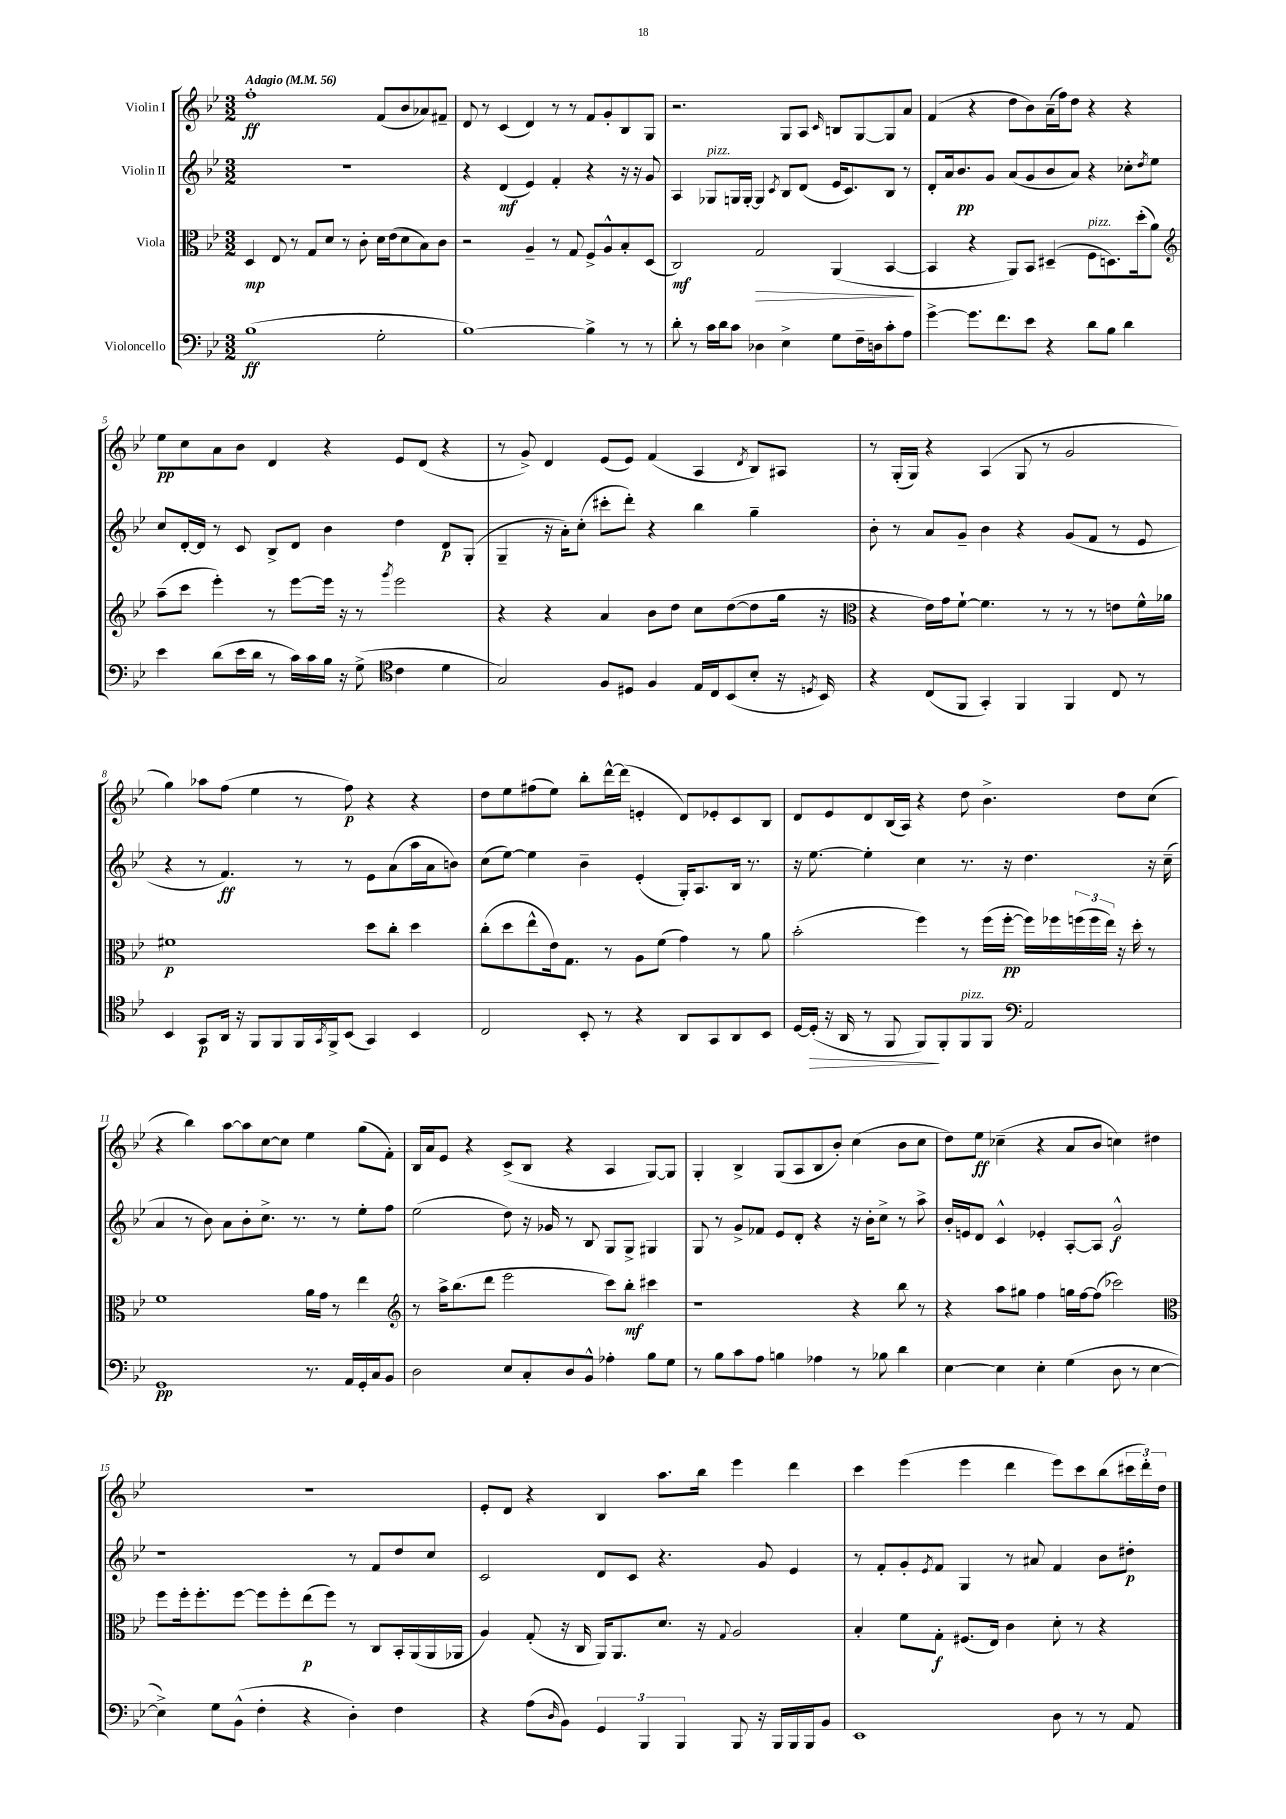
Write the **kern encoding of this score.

**kern	**dynam	**kern	**dynam	**kern	**dynam	**kern	**dynam
*part4	*part4	*part3	*part3	*part2	*part2	*part1	*part1
*staff4	*staff4	*staff3	*staff3	*staff2	*staff2	*staff1	*staff1
*I"Violoncello	*	*I"Viola	*	*I"Violin II	*	*I"Violin I	*
*clefF4	*	*clefC3	*	*clefG2	*	*clefG2	*
*k[b-e-]	*	*k[b-e-]	*	*k[b-e-]	*	*k[b-e-]	*
*M3/2	*	*M3/2	*	*M3/2	*	*M3/2	*
*MM56	*	*MM56	*	*MM56	*	*MM56	*
=1	=1	=1	=1	=1	=1	=1	=1
!	!	!	!	!	!	!LO:TX:a:B:t=Adagio	!
(1B-	ff	4D/	mp	1.r	.	1ff'	ff
.	.	8E-/	.	.	.	.	.
.	.	8r	.	.	.	.	.
.	.	8G/L	.	.	.	.	.
.	.	8d/J	.	.	.	.	.
.	.	8r	.	.	.	.	.
.	.	8c'\	.	.	.	.	.
2G'\	.	16d\LL	.	.	.	(8f/L	.
.	.	(16e-\J	.	.	.	.	.
.	.	8d\	.	.	.	8b-/	.
.	.	8B-\)	.	.	.	8a-X/)	.
.	.	8c\J	.	.	.	8f#X~/J	.
=2	=2	=2	=2	=2	=2	=2	=2
[1B-)	.	2r	.	4r	.	8d/	.
.	.	.	.	.	.	8r	.
.	.	.	.	(4d/	mf	(4c/	.
.	.	4A~/	.	4e-/)	.	4d/)	.
.	.	8r	.	4f'/	.	8r	.
.	.	8G/	.	.	.	8r	.
4B-^\]	.	8F^/L	.	4r	.	8f/L	.
.	.	8A^^/	.	.	.	8g'/	.
8r	.	8B-'/	.	16r	.	8B-/	.
.	.	.	.	16r	.	.	.
8r	.	(8D/J	.	8g/	.	8G/J	.
=3	=3	=3	=3	=3	=3	=3	=3
8d'\	.	2C/)	mf	4A/	.	2.r	.
8r	.	.	.	.	.	.	.
!	!	!	!	!LO:TX:a:i:t=pizz.	!	!	!
16c\LL	.	.	.	8G-X/L	.	.	.
16d\J	.	.	.	.	.	.	.
8c\J	.	.	.	16Gn/L	.	.	.
.	.	.	.	[16G'/JJ	.	.	.
!	!	!	!LO:HP:b	!	!	!	!
4D-X\	.	2G/	>	4G/]	.	.	.
.	.	.	.	8qc/	.	.	.
4E-^\	.	.	.	8B-/L	.	8G/L	.
.	.	.	.	(8d/J	.	8A/J	.
.	.	.	.	.	.	16qqc/	.
8G\L	.	(4AA/	.	16e-/KL	.	8Bn/L	.
.	.	.	.	8.c/)	.	.	.
16F~\L	.	.	.	.	.	[8G/	.
16Dn\J	.	.	.	.	.	.	.
8c'\	.	[4BB-/	.	8B-/J	.	8G/]	.
8A\J	.	.	.	8r	.	8a/J	.
.	.	.	]	.	.	.	.
=4	=4	=4	=4	=4	=4	=4	=4
[4g^\	.	4BB-/]	.	8d'/L	.	(4f/	.
.	.	.	.	16a/k	.	.	.
.	.	.	.	8.b-/	pp	.	.
8.g\L]	.	4r	.	.	.	4r	.
.	.	.	.	8g/J	.	.	.
8.f\	.	.	.	.	.	.	.
.	.	8AA/L)	.	(8a/L	.	8dd\L	.
8e-\J	.	8BB-/J	.	8g/	.	8b-\)	.
4r	.	(4D#X~/	.	8b-/	.	(16a~\L	.
.	.	.	.	.	.	16ff\J)	.
.	.	.	.	8a/J)	.	8dd\J	.
!	!	!LO:TX:a:i:t=pizz.	!	!	!	!	!
8d\L	.	8F\L	.	4r	.	4r	.
8B-\J	.	8.Dn\)	.	.	.	.	.
4d\	.	.	.	8cc-X'\L	.	4r	.
.	.	(16dd'\k	.	.	.	.	.
.	.	.	.	8qdd/	.	.	.
.	.	8a\J)	.	8ee-\J	.	.	.
!!LO:LB:g=z
=5	=5	=5	=5	=5	=5	=5	=5
*	*	*clefG2	*	*	*	*	*
4e-\	.	(8aa~\L	.	8cc/L	.	8ee-\L	pp
.	.	8ccc\J	.	[16d'/L	.	8cc\	.
.	.	.	.	16d/JJ]	.	.	.
(8d\L	.	4eee-'\)	.	8r	.	8a\	.
16e-\L	.	.	.	8c/	.	8b-\J	.
16d\JJ	.	.	.	.	.	.	.
8r	.	8r	.	8B-^/L	.	4d/	.
16c\LL)	.	[8eee-\L	.	8d/J	.	.	.
16c\	.	.	.	.	.	.	.
16B-\JJ	.	16eee-\Jk]	.	4b-\	.	4r	.
16r	.	16r	.	.	.	.	.
(8G^\	.	8r	.	.	.	.	.
*clefC4	*	*	*	*	*	*	*
.	.	8qggg/	.	.	.	.	.
4c\	.	2eee-\	.	4dd\	.	8e-/L	.
.	.	.	.	.	.	(8d/J	.
4d\	.	.	.	8d/L	p	4r	.
.	.	.	.	(8G'/J	.	.	.
=6	=6	=6	=6	=6	=6	=6	=6
2G/)	.	4r	.	4G~/	.	8r	.
.	.	.	.	.	.	8g^/)	.
.	.	4r	.	16r	.	4d/	.
.	.	.	.	16a'\KL)	.	.	.
.	.	.	.	(8cc'\J	.	.	.
8F/L	.	4a/	.	8ccc#X'\L	.	(8e-/L	.
8D#X/J	.	.	.	8ddd'\J)	.	8e-/J)	.
4F/	.	8b-\L	.	4r	.	(4f/	.
.	.	8dd\J	.	.	.	.	.
16E-/LL	.	8cc\L	.	4bb-\	.	4A/	.
16C/J	.	.	.	.	.	.	.
(8BB-/	.	([8dd\	.	.	.	.	.
.	.	.	.	.	.	8qd/	.
8B-'/J	.	8dd\]	.	4gg~\	.	8B-/L)	.
16r	.	16gg\Jk	.	.	.	8A#X/J	.
8qDn/	.	.	.	.	.	.	.
16BB-/)	.	16r	.	.	.	.	.
=7	=7	=7	=7	=7	=7	=7	=7
*	*	*clefC3	*	*	*	*	*
4r	.	4r	.	8b-'\	.	8r	.
.	.	.	.	8r	.	(16G'/LL	.
.	.	.	.	.	.	16G/JJ)	.
(8C/L	.	16e-\LL)	.	8a/L	.	4r	.
.	.	16g\J	.	.	.	.	.
8FF/J	.	[8f`\J	.	8g~/J	.	.	.
4GG'/)	.	4.f\]	.	4b-\	.	(4A/	.
4FF/	.	.	.	4r	.	8G/	.
.	.	8r	.	.	.	8r	.
4FF/	.	8r	.	(8g/L	.	2g/	.
.	.	8r	.	8f/J	.	.	.
8C/	.	8en\L	.	8r	.	.	.
8r	.	16f^^\L	.	8e-/	.	.	.
.	.	16a-X\JJ	.	.	.	.	.
!!LO:LB:g=z
=8	=8	=8	=8	=8	=8	=8	=8
4BB-/	.	1f#X	p	4r	.	4gg\)	.
8GG/L	p	.	.	8r	.	8aa-X\L	.
16AA/Jk	.	.	.	4.f/)	ff	(8ff\J	.
16r	.	.	.	.	.	.	.
8FF/L	.	.	.	.	.	4ee-\	.
8FF/	.	.	.	.	.	.	.
16FF/L	.	.	.	8r	.	8r	.
8qGG/	.	.	.	.	.	.	.
16FF^/J	.	.	.	.	.	.	.
(8BB-/J	.	.	.	8r	.	8ff\)	p
4GG/)	.	8dd\L	.	8e-\L	.	4r	.
.	.	8cc'\J	.	(8a\	.	.	.
4BB-/	.	4dd\	.	16aa\L	.	4r	.
.	.	.	.	16a\J	.	.	.
.	.	.	.	8bn\J)	.	.	.
=9	=9	=9	=9	=9	=9	=9	=9
2C/	.	(8cc'\L	.	(8cc\L	.	8dd\L	.
.	.	8dd\	.	[8ee-\J)	.	8ee-\	.
.	.	8ee-^^\	.	4ee-\]	.	(8ff#X\	.
.	.	16e-\k)	.	.	.	8ee-\J)	.
.	.	8.G\J	.	.	.	.	.
8BB-'/	.	.	.	4b-~\	.	8bb-'\L	.
8r	.	8r	.	.	.	[16ddd^^\L	.
.	.	.	.	.	.	(16ddd\JJ]	.
4r	.	8A\L	.	(4e-'/	.	4en'/	.
.	.	(8f\J	.	.	.	.	.
8AA/L	.	4g\)	.	16G'/KL)	.	8d/L)	.
.	.	.	.	8.A/	.	.	.
8GG/	.	.	.	.	.	8e-X'/	.
8AA/	.	8r	.	16B-/Jk	.	8c/	.
.	.	.	.	8.r	.	.	.
8BB-/J	.	8a\	.	.	.	8B-/J	.
=10	=10	=10	=10	=10	=10	=10	=10
[16D/LL	.	(2b-'\	.	16r	.	8d/L	.
!	!LO:HP:b	!	!	!	!	!	!
(16D'/JJ]	>	.	.	[8.ee-\	.	.	.
16r	.	.	.	.	.	8e-/	.
16AA/	.	.	.	.	.	.	.
8r	.	.	.	4ee-'\]	.	8d/	.
8FF/	.	.	.	.	.	(16B-/L	.
.	.	.	.	.	.	16A/JJ)	.
8FF/L)	.	4ff\)	.	4cc\	.	4r	.
8FF'/	]	.	.	.	.	.	.
!LO:TX:a:i:t=pizz.	!	!	!	!	!	!	!
8FF/	.	8r	.	8.r	.	8dd\	.
8FF/J	.	(16ff\LL	.	.	.	4.b-^\	.
.	.	[16ff'\JJ	pp	16r	.	.	.
*clefF4	*	*	*	*	*	*	*
2AA/	.	16ff\LL])	.	4.dd\	.	.	.
.	.	16ff-X\	.	.	.	.	.
.	.	(24ffn\	.	.	.	.	.
.	.	24ff\	.	.	.	.	.
.	.	24ee-\JJ)	.	.	.	.	.
.	.	16r	.	.	.	8dd\L	.
.	.	16dd'\	.	.	.	.	.
.	.	8r	.	16r	.	(8cc\J	.
.	.	.	.	(16cc~\	.	.	.
!!LO:LB:g=z
=11	=11	=11	=11	=11	=11	=11	=11
1GG	pp	1f	.	4a/	.	4r	.
.	.	.	.	8r	.	4bb-\)	.
.	.	.	.	8b-\)	.	.	.
.	.	.	.	8a\L	.	[8aa\L	.
.	.	.	.	8b-'\	.	8aa\]	.
.	.	.	.	8.cc^\J	.	[8cc\	.
.	.	.	.	.	.	8cc\J]	.
.	.	.	.	8.r	.	.	.
8.r	.	16a\LL	.	.	.	4ee-\	.
.	.	16g\JJ	.	.	.	.	.
.	.	8r	.	8r	.	.	.
16AA/LL	.	.	.	.	.	.	.
16GG'/	.	4ee-\	.	8ee-'\L	.	(8gg\L	.
16C/J	.	.	.	.	.	.	.
8BB-/J	.	.	.	8ff\J	.	8f'\J)	.
=12	=12	=12	=12	=12	=12	=12	=12
*	*	*clefG2	*	*	*	*	*
2D\	.	8r	.	(2ee-\	.	16B-/LL	.
.	.	.	.	.	.	16a/J	.
.	.	16aa^\KL	.	.	.	8e-/J	.
.	.	(8.bb-\	.	.	.	.	.
.	.	.	.	.	.	4r	.
.	.	8ddd\J	.	.	.	.	.
8E-/L	.	2eee-\	.	8dd\)	.	(8c^/L	.
8C'/	.	.	.	16r	.	8B-/J	.
.	.	.	.	16g-X/	.	.	.
8D/	.	.	.	8r	.	4r	.
8BB-^^/J	.	.	.	8B-/	.	.	.
4A-X'\	.	8ccc\L)	.	8G/L	.	4A/	.
.	.	8bb-'\J	mf	8G^/J	.	.	.
8B-\L	.	4ccc#X\	.	4G#X/	.	[8G/L)	.
8G\J	.	.	.	.	.	8G/J]	.
=13	=13	=13	=13	=13	=13	=13	=13
8r	.	1r	.	8G/	.	4G'/	.
8B-\L	.	.	.	8r	.	.	.
8c\	.	.	.	8g^/L	.	4B-^/	.
8A\J	.	.	.	8f-X/J	.	.	.
4Bn\	.	.	.	8e-/L	.	(8G/L	.
.	.	.	.	8d'/J	.	8A/	.
4A-X\	.	.	.	4r	.	8B-/	.
.	.	.	.	.	.	8b-'/J)	.
8r	.	4r	.	16r	.	(4cc\	.
.	.	.	.	16b-'\KL	.	.	.
8B-X\	.	.	.	8cc^\J	.	.	.
4d\	.	8bb-\	.	8r	.	8b-\L	.
.	.	8r	.	8aa^\	.	8cc\J	.
=14	=14	=14	=14	=14	=14	=14	=14
[4E-\	.	4r	.	16b-'/LL	.	8dd\L)	.
.	.	.	.	16en/J	.	.	.
.	.	.	.	8d/J	.	8ee-\J	ff
4E-\]	.	8aa\L	.	4c^^/	.	(4cc-X~\	.
.	.	8gg#X\J	.	.	.	.	.
4E-'\	.	4ff\	.	4e-X'/	.	4r	.
(4G\	.	16ggn\LL	.	[8A'/L	.	8a/L	.
.	.	[16ff\J	.	.	.	.	.
.	.	(8ff\J]	.	8A/J]	.	8b-/J	.
8D\	.	2ccc-X\)	.	2g^^/	f	4ccn\)	.
8r	.	.	.	.	.	.	.
[4E-\	.	.	.	.	.	4dd#X\	.
!!LO:LB:g=z
=15	=15	=15	=15	=15	=15	=15	=15
*	*	*clefC3	*	*	*	*	*
4E-^\])	.	8ff\L	.	1r	.	1.r	.
.	.	16ff'\k	.	.	.	.	.
.	.	8.ff'\	.	.	.	.	.
8G\L	.	.	.	.	.	.	.
(8BB-^^\J	.	[8ff\J	.	.	.	.	.
4F'\	.	8ff\L]	.	.	.	.	.
.	.	8ff'\	.	.	.	.	.
4r	.	(8ee-\	p	.	.	.	.
.	.	8ff\J)	.	.	.	.	.
4D'\)	.	8r	.	8r	.	.	.
.	.	8C/L	.	8f/L	.	.	.
4F\	.	16BB-'/L	.	8dd/	.	.	.
.	.	(16AA/	.	.	.	.	.
.	.	16AA/	.	8cc/J	.	.	.
.	.	16AA-X/JJ	.	.	.	.	.
=16	=16	=16	=16	=16	=16	=16	=16
4r	.	4A/)	.	2c/	.	8e-'/L	.
.	.	.	.	.	.	8d/J	.
(8A\L	.	(8G'/	.	.	.	4r	.
16qqD/	.	.	.	.	.	.	.
8BB-\J)	.	16r	.	.	.	.	.
.	.	16C/	.	.	.	.	.
6GG/	.	16AA/KL)	.	8d/L	.	4B-/	.
.	.	8.AA/	.	.	.	.	.
.	.	.	.	8c/J	.	.	.
6BBB-/	.	.	.	.	.	.	.
.	.	8.d/J	.	4.r	.	8.aa\L	.
6BBB-/	.	.	.	.	.	.	.
.	.	16r	.	.	.	16bb-\Jk	.
.	.	8qqG/	.	.	.	.	.
8BBB-/	.	2A/	.	.	.	4eee-\	.
16r	.	.	.	8g/	.	.	.
16BBB-/LL	.	.	.	.	.	.	.
16BBB-/	.	.	.	4e-/	.	4ddd\	.
16BBB-/J	.	.	.	.	.	.	.
8BB-/J	.	.	.	.	.	.	.
=17	=17	=17	=17	=17	=17	=17	=17
1EE-	.	4B-'/	.	8r	.	4ccc\	.
.	.	.	.	8f'/L	.	.	.
.	.	8f\L	.	8g'/	.	(4eee-\	.
.	.	.	.	8qe-/	.	.	.
.	.	8G'\J	f	8f/J	.	.	.
.	.	(8.F#X/L	.	4G/	.	4eee-\	.
.	.	16E-/Jk)	.	.	.	.	.
.	.	4c\	.	8r	.	4ddd\	.
.	.	.	.	8a#X/	.	.	.
8D\	.	8d'\	.	4f/	.	8eee-\L)	.
8r	.	8r	.	.	.	8ccc\	.
8r	.	4r	.	8b-\L	.	(8bb-\	.
8AA/	.	.	.	8dd#X'\J	p	24ccc#X\L	.
.	.	.	.	.	.	24ddd'\)	.
.	.	.	.	.	.	24dd\JJ	.
==	==	==	==	==	==	==	==
*-	*-	*-	*-	*-	*-	*-	*-
